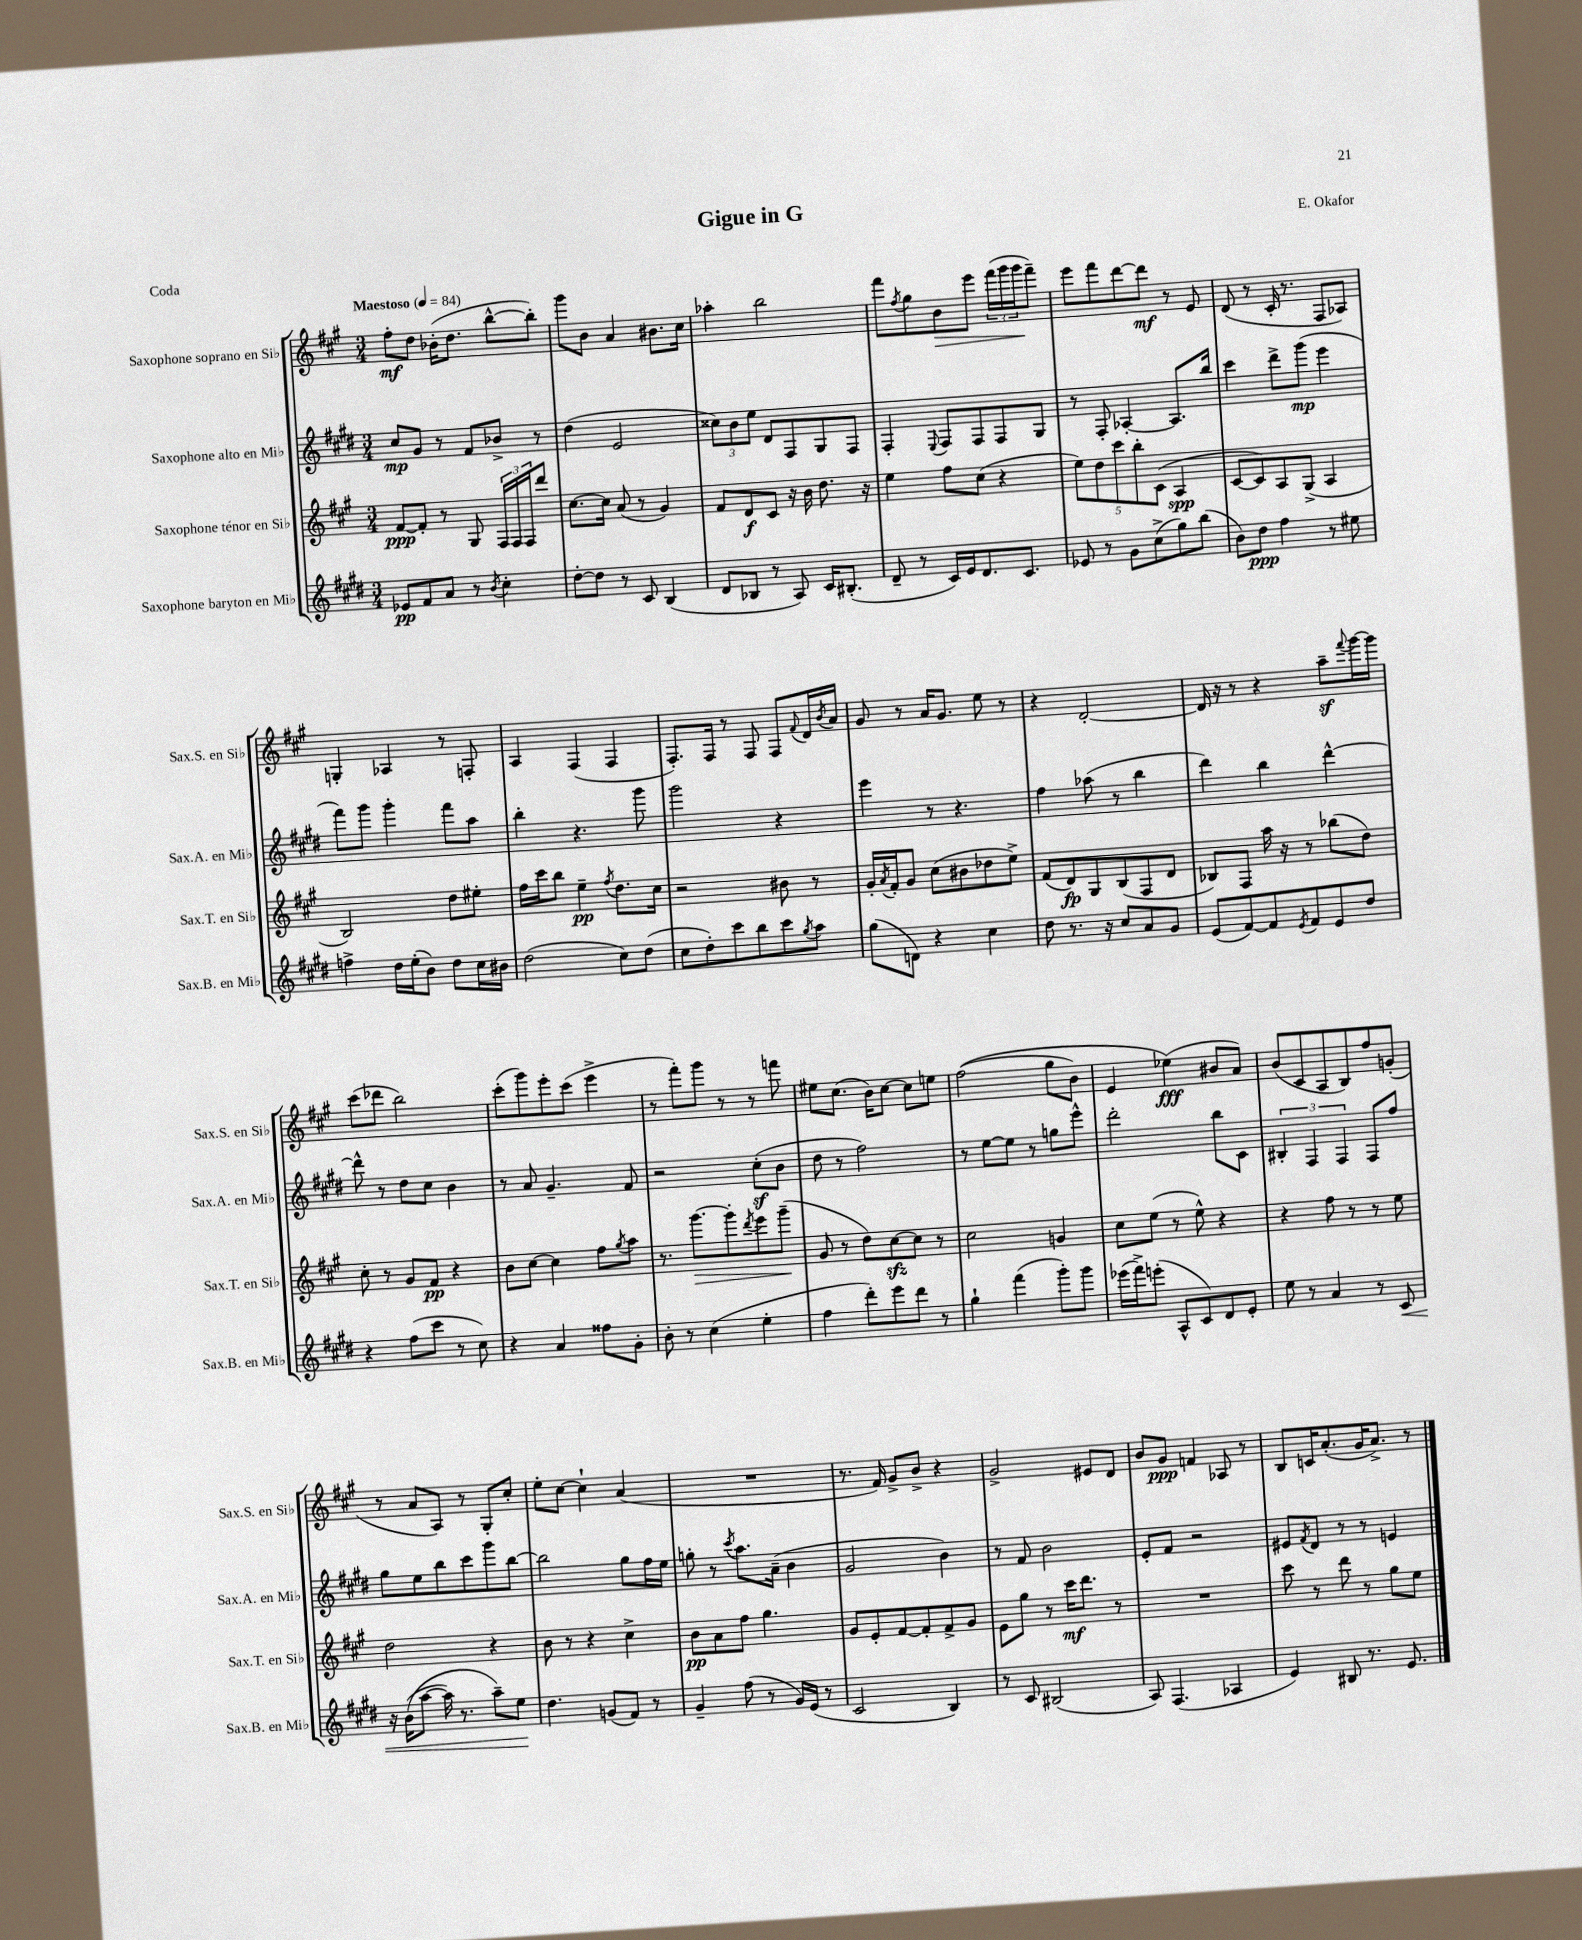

**kern	**kern	**kern	**kern
*staff4	*staff3	*staff2	*staff1
*clefG2	*clefG2	*clefG2	*clefG2
*k[f#c#g#d#]	*k[f#c#g#]	*k[f#c#g#d#]	*k[f#c#g#]
*M3/4	*M3/4	*M3/4	*M3/4
*MM84	*MM84	*MM84	*MM84
8e-	[8f#	8cc#	8ff#'
8f#	8f#']	8g#	8dd
8a	8r	8r	(16b-'
.	.	.	8.dd
8r	8G#	8f#	.
8qb	.	.	.
4cc#'	24F#	8b-^	[8bb^^
.	24F#	.	.
.	24F#	.	.
.	8ddd	8r	8bb'])
=	=	=	=
[8dd#'	[8.cc#	(4dd#	8ggg#
8dd#]	.	.	8b
.	16cc#]	.	.
8r	(8a	2e	4a
8c#	8r	.	.
(4B	4g#)	.	8.b#
.	.	.	16cc#
=	=	=	=
8d#	8f#	12cc##)	4aa-'
.	.	12b	.
8B-	8d	.	.
.	.	12ee	.
8r	8c#	8d#	2bb
8A)	16r	8F#	.
.	16b	.	.
16c#	8.dd	8G#	.
(8.B#'	.	.	.
.	.	8F#	.
.	16r	.	.
=	=	=	=
8d#~	4ee	4F#'	8fff#
.	.	.	8qff#
8r	.	.	8gg#
.	.	8qqE	.
16c#)	8ff#	8F#	8b
16e	.	.	.
8.d#	(8cc#	8F#	8eee
.	4r	8F#	(24fff#
.	.	.	24ggg#
8.c#	.	.	.
.	.	.	24ggg#
.	.	8G#	8fff#~)
=	=	=	=
8e-	10ee)	8r	8eee
.	10dd	.	.
8r	.	8F#'	8fff#
.	10ccc#	.	.
8g#	.	[4A-'	[8ddd
.	10bb'	.	.
(8cc#^	.	.	8ddd]
.	(10c#	.	.
8gg#)	4A	8.A-]	8r
(8bb	.	.	8e
.	.	16bb	.
=	=	=	=
8b)	[8c#	4ccc#	(8d
8dd#	8c#])	.	8r
4ff#	8A	8ddd#^	16c#'
.	.	.	8.r
.	(8G#^	(8ggg#	.
8r	4A	4eee	8F#
8ee#	.	.	8A-)
=	=	=	=
4ff^	2B)	8fff#)	4G'
.	.	8ggg#	.
16dd#	.	4ggg#'	4A-
(16ee'	.	.	.
8b)	.	.	.
8dd#	8dd	8fff#	8r
16cc#	8ee#'	8aa	8F'
16b#	.	.	.
=	=	=	=
(2dd#	16ff#	4bb'	4A
.	16ccc#	.	.
.	8bb	.	.
.	4ee~	4.r	(4F#
.	8qff#	.	.
8cc#)	8.dd	.	4F#
(8dd#	.	8ggg#	.
.	16cc#	.	.
=	=	=	=
8cc#	2r	2ggg#	8.F#')
8dd#')	.	.	.
.	.	.	16F#
8ccc#	.	.	8r
8bb	.	.	8F#
8ccc#	8b#	4r	8F#
8qgg#	.	.	8qqf#
8aa	8r	.	16d
.	.	.	8qb
.	.	.	16a
=	=	=	=
(8gg#	16g#'	4eee	8g#
.	8qa	.	.
.	16f#'	.	.
8d)	8g#	.	8r
4r	(8cc#	8r	16a
.	.	.	8.g#
.	8b#	4.r	.
4cc#	8dd-	.	8ee
.	8ee^)	.	8r
=	=	=	=
8dd#	(8f#	4ff#	4r
8.r	8d)	.	.
.	8G#	(8aa-	[2d'
16r	.	.	.
8cc#	(8B	8r	.
8a	8F#	4bb	.
8g#	8d	.	.
=	=	=	=
(8e	8B-)	4ddd#)	16d]
.	.	.	16r
[8f#)	8F#	.	8r
8f#]	16aa	4bb	4r
.	16r	.	.
8qe	.	.	.
8f#	8r	.	.
8e	(8bb-	[4ddd#^^	8aa~
.	.	.	8qqfff#
8dd#	8dd)	.	[16ggg#
.	.	.	16ggg#]
=	=	=	=
4r	8cc#'	8ddd#^^]	(8ccc#
.	8r	8r	8ddd-
(8ff#	8g#	8dd#	2bb)
8ccc#	8f#	8cc#	.
8r	4r	4b	.
8cc#)	.	.	.
=	=	=	=
4r	8b	8r	(8ccc#'
.	[8cc#	8a	8ggg#)
4a	4cc#]	4.g#~	8eee'
.	.	.	(8ccc#
8ff##	8ff#	.	4eee^
.	8qgg#	.	.
8g#'	8aa	8f#	.
=	=	=	=
8b'	8.r	2r	8r
8r	.	.	8fff#')
.	[8.ggg#	.	.
(4cc#	.	.	8ggg#
.	8ggg#']	.	8r
.	8qddd	.	.
4ee'	8eee	(8cc#'	8r
.	(8ggg#~	8b	8fff
=	=	=	=
4ff#	8g#	8dd#	8ee#
.	8r	8r	(8.cc#
8ddd#')	8dd)	2ff#)	.
.	.	.	16b)
8eee	[8cc#	.	[8cc#
8ddd#	8cc#]	.	8cc#]
8r	8r	.	8ee
=	=	=	=
4gg#`	2cc#	8r	&((2ff#
.	.	[8ee	.
(4fff#	.	8ee]	.
.	.	8r	.
8ggg#')	4g	8gg	8gg#
8ggg#	.	8eee^^	8b)
=	=	=	=
(16eee-	8cc#	2ddd#'	4e
16fff#^)	.	.	.
(8eee'	(8ee	.	.
8A^^	8r	.	(4ee-&)
8c#)	8ee^^)	.	.
8d#	4r	8bb	8b#
8e'	.	8c#	8a)
=	=	=	=
8ee	4r	6B#'	(8b
8r	.	.	8c#
.	.	6F#	.
4a	8ff#	.	8A
.	.	6F#	.
.	8r	.	8B)
8r	8r	8F#	8ff#
8c#	8ee	8ff#	(8g'
=	=	=	=
16r	2dd	8gg#	8r
&((16b	.	.	.
[8aa	.	8ee	8a
16aa])	.	8bb	8A)
8.r	.	.	.
.	.	8ccc#	8r
8aa~&)	4r	8ggg#	8G#'
8ee	.	[8bb	8cc#'
=	=	=	=
4.dd#	8b	2bb]	8ee'
.	8r	.	[8cc#
.	4r	.	4cc#`]
(8g	.	.	.
8f#)	4cc#^	8gg#	(4a
8r	.	16ff#	.
.	.	16ee	.
=	=	=	=
4g#~	8b	8gg'	2.r
.	8a	8r	.
.	.	8qccc#	.
(8ff#	8ff#	8.aa	.
8r	4.gg#	.	.
.	.	(16a~	.
16g#)	.	4b	.
(16e	.	.	.
8r	.	.	.
=	=	=	=
2c#	8g#	2g#	8.r
.	8e'	.	.
.	.	.	16f#)
.	[8f#	.	8g#^
.	8f#']	.	8b^
4B)	8f#^	4b)	4r
.	8g#	.	.
=	=	=	=
8r	8e	8r	2g#^
8c#	8gg#	8f#	.
(2B#	8r	2b	.
.	16ccc#	.	.
.	8.ddd	.	.
.	.	.	8e#
.	8r	.	8d
=	=	=	=
8A)	2.r	8e'	8b
(4.F#	.	8f#	8g#
.	.	2r	4f
4A-	.	.	8A-
.	.	.	8r
=	=	=	=
4e)	8ccc#	8e#	8B
.	.	8qf#	.
.	8r	8d#	16c
.	.	.	(8.a'
8B#	8ddd	8r	.
8.r	8r	8r	16g#
.	.	.	8.a^)
.	8gg#	4e	.
8.e	.	.	.
.	8ee	.	8r
==	==	==	==
*-	*-	*-	*-
